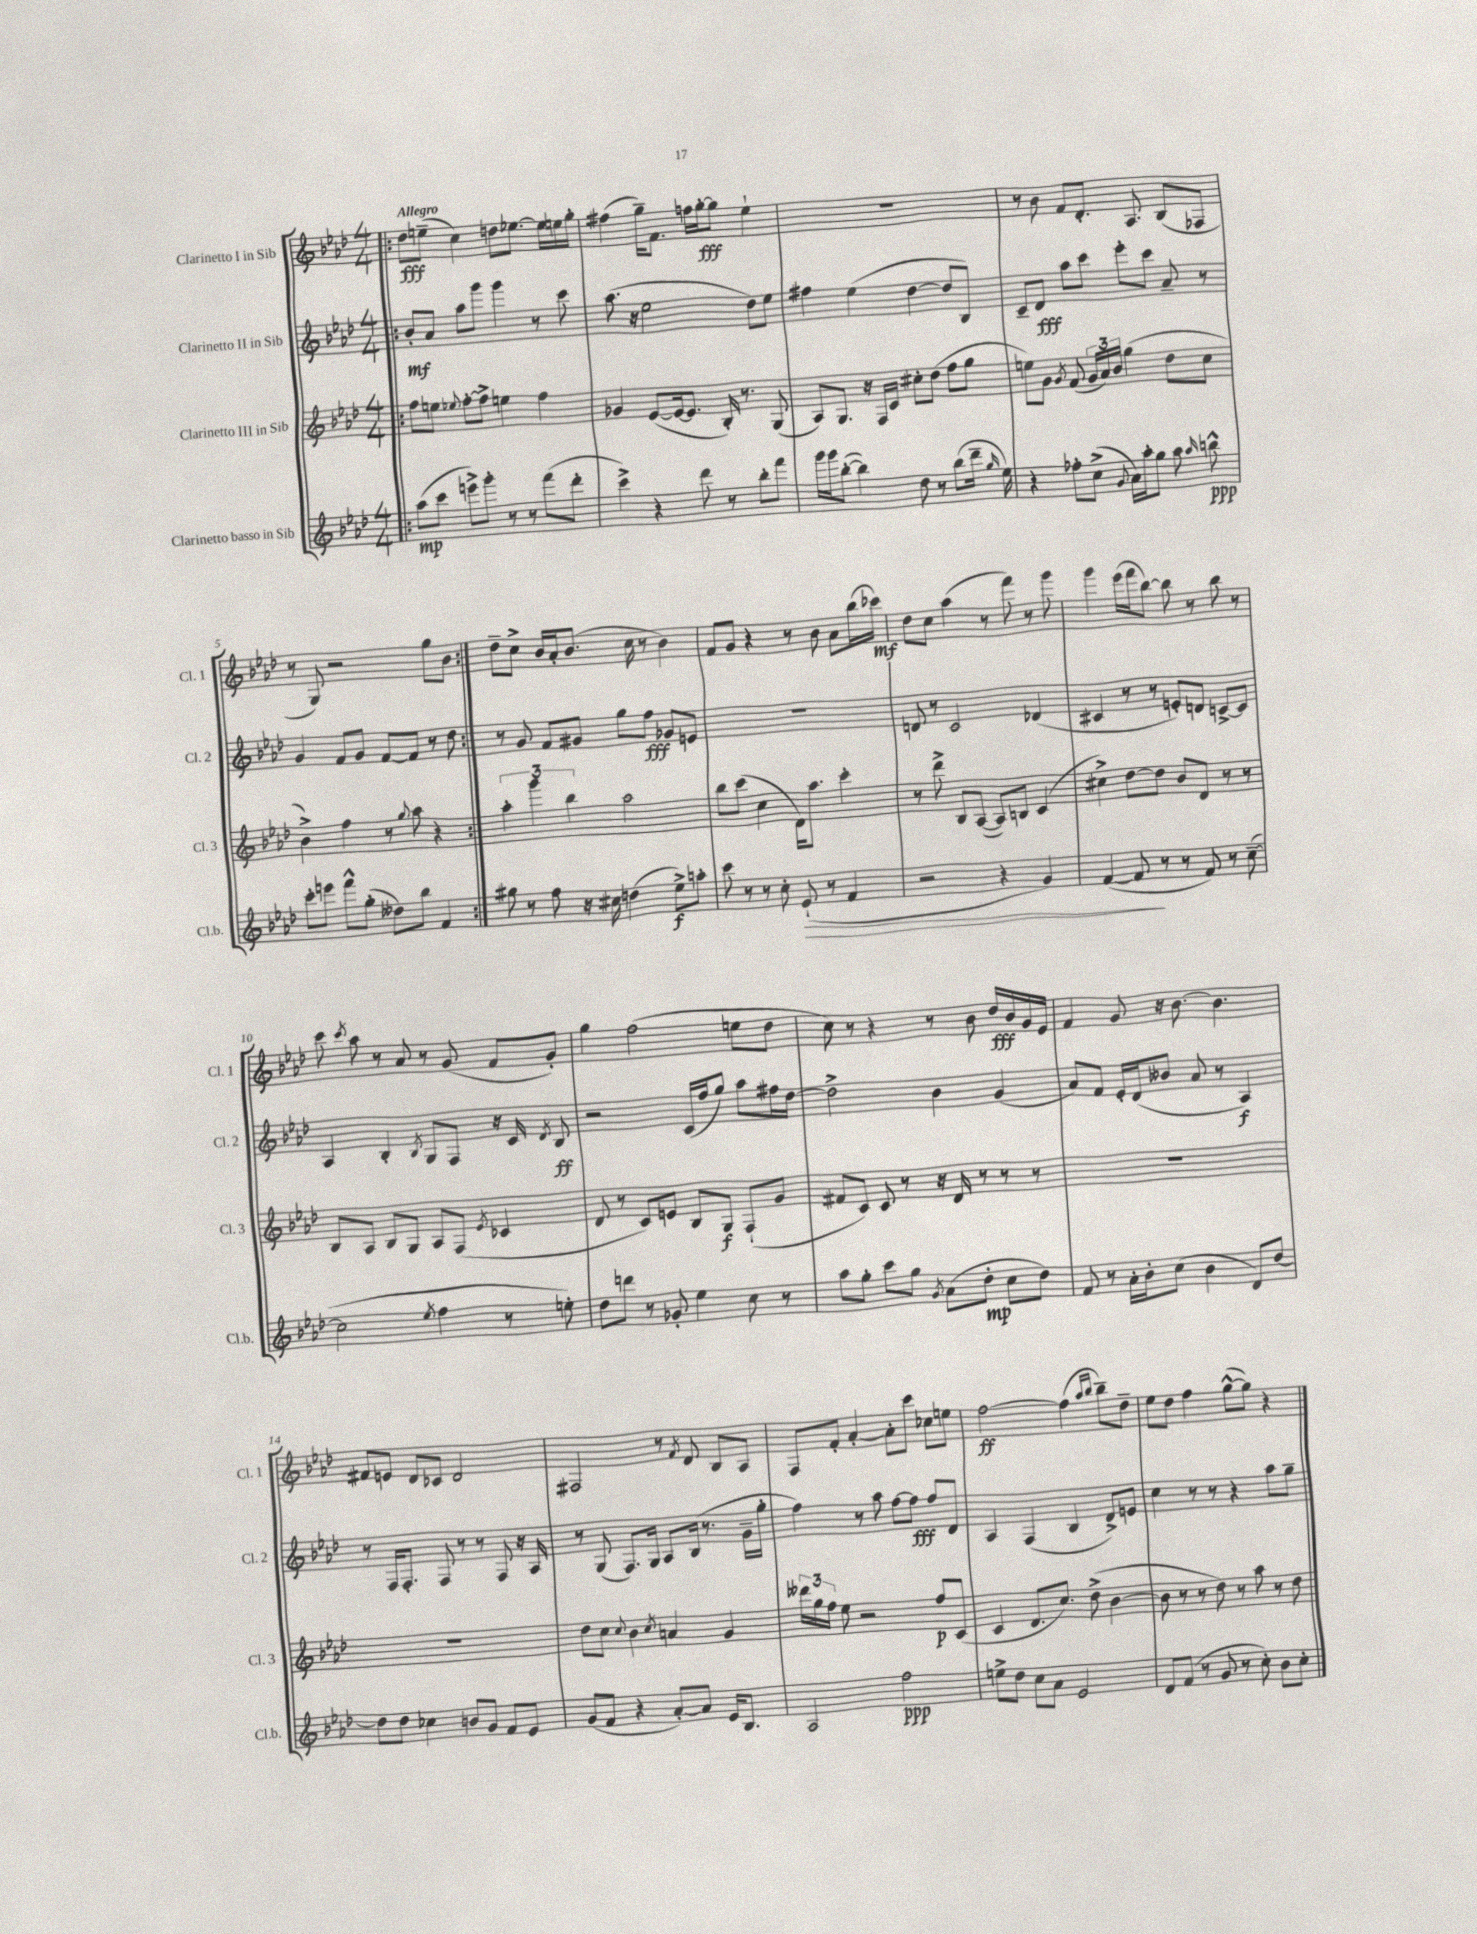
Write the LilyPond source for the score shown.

<<
\new StaffGroup <<
\new Staff = "s0" \with { instrumentName = "Clarinetto I in Sib" shortInstrumentName = "Cl. 1" } {
    \clef treble \key aes \major \numericTimeSignature \time 4/4 \tempo "Allegro"
    \autoBeamOff \repeat volta 2 { \bar ".|:" des''8[\fff e''8]--( c''4) d''8[ ees''8.]~ ees''16[ e''16 g''16]-. |
    fis''4( g''16[--) f'8.] f''16[ g''16~-.\fff g''8] ees''4-! |
    R1 |
    r8 bes'8 f'8[ des'8.]-. aes8. bes8[( fes8] |
    r8 g8) r2 g''8[ bes'8] | }
    des''8[-- c''8]-> bes'16[ aes'16-. bes'8.]( c''16 r8 bes'4) |
    f'8[ g'8] r4 r8 bes'8 aes'8[ bes''16( ces'''16]\mf) |
    des''8[ c''8] aes''4( r8 f'''8) r8 g'''8 |
    g'''4 ees'''16[( f'''16 bes''8]~) bes''8 r8 bes''8 r8 |
    c'''8 \acciaccatura { c'''8 } aes''8 r8 aes'8 r8 g'8( f'8[ g'8]-.) |
    g''4 f''2( e''8[ des''8] |
    c''8) r8 r4 r8 bes'8 des''16[\fff bes'16 g'16 ees'16] |
    f'4 g'8 r16 bes'8.~ bes'4. |
    fis'8[ e'8] des'8[ ces'8] des'2 |
    fis2 r8 \acciaccatura { f'8 } des'8 bes8[ aes8] |
    f8[ f'8]-. aes'4~-. aes'8[-. c'''8] ces''8[ e''8] |
    f''2~\ff f''4( \grace { aes''16[ bes''16] } bes''8[--) des''8]-- |
    ees''8[ des''8] f''4 g''8[~-^( g''8]) r4 \bar "|." |
}
\new Staff = "s1" \with { instrumentName = "Clarinetto II in Sib" shortInstrumentName = "Cl. 2" } {
    \clef treble \key aes \major \numericTimeSignature \time 4/4
    \autoBeamOff \repeat volta 2 { \bar ".|:" bes'8[-.\mf aes'8] aes''8[ g'''8] g'''4 r8 c'''8 |
    aes''8.( r16 ees''2 des''8[) ees''8] |
    fis''4 ees''4( des''4~ des''8[ bes8]) |
    c'8[-- des'8]\fff aes''8[ c'''8] ees'''8[-. c'''8] aes'8-- r8 |
    g'4 f'8[ g'8] f'8[~ f'8] r8 des''8 | }
    r8 g'8 f'8[ gis'8] g''8[ f''8]\fff ges'8[ e'8] |
    R1 |
    d'8 r8 c'2 des'4( |
    cis'4 r8 r8 e'8[-.) d'8] c'8[~-> c'8] |
    aes4 bes4-. \acciaccatura { bes8 } g8[ f8] r16 c'16 \acciaccatura { des'8 } bes8\ff |
    r2 c'16[( f''16 g''8]) aes''8[ fis''16 des''16]~ |
    des''2-> bes'4 g'4( |
    aes'8[) f'8] ees'16[-. des'16( beses'8] aes'8 r8 aes4\f) |
    r8 f16[ f8.]-. f8 r8 r8 f8 r16 aes16 |
    r8 g8( f8.[) g16] aes8[ bes16]( r8. g'16[-- g''16]-. |
    f''4) r8 aes''8 f''8[~ f''8]\fff f''8[ des'8] |
    aes4 f4( bes4 des'8[->) e'8] |
    c''4 r8 r8 r4 aes''8[ g''8]-- \bar "|." |
}
\new Staff = "s2" \with { instrumentName = "Clarinetto III in Sib" shortInstrumentName = "Cl. 3" } {
    \clef treble \key aes \major \numericTimeSignature \time 4/4
    \autoBeamOff \repeat volta 2 { \bar ".|:" f''8[ e''8] \appoggiatura { ees''8 } f''8[~-. f''8]-> e''4 f''4 |
    ges'4 ees'8[~( ees'16~ ees'8.] bes16-.) r8. g8( |
    aes8[) g8.] r16 f16[ c'16] cis''8[-. des''8]( f''8[ g''8] |
    e''8[) g'8] \acciaccatura { g'8 } f'8( \tuplet 3/2 { g'16[ aes'16) bes'16] } g''4( des''8[ c''8] |
    bes'4->) f''4 r8 \appoggiatura { g''8 } aes''8 r4 | }
    \tuplet 3/2 { aes''4-. g'''4 bes''4 } aes''2 |
    bes''8[ c'''8]( c''4 des'16[) aes''8.] c'''4-. |
    r8 des'''8-> bes8[ aes8]~( aes8[) b8] c'4( |
    cis''4->) des''8[~ des''8] bes'8[ des'8] r8 r8 |
    bes8[ aes8] bes8[ g8] aes8[ f8]( \acciaccatura { ees'8 } ces'4 |
    des'8 r8 c'8[) e'8] bes8[ g8]\f f8[-!( g'8] |
    fis'8[ c'8]) c'8 r8 r16 des'16 r8 r8 r8 |
    R1 |
    R1 |
    des''8[ c''8] \appoggiatura { c''8 } bes'4 \acciaccatura { c''8 } a'4 g'4 |
    \tuplet 3/2 { deses'''16[ g''16 f''16] } ees''8 r2 f''8[\p c'8]( |
    c'4 des'8.[ c''8.]) des''8->( bes'4~ |
    bes'8 r8 r8 des''8) r8 aes''8 r8 des''8 \bar "|." |
}
\new Staff = "s3" \with { instrumentName = "Clarinetto basso in Sib" shortInstrumentName = "Cl.b." } {
    \clef treble \key aes \major \numericTimeSignature \time 4/4
    \autoBeamOff \repeat volta 2 { \bar ".|:" aes''8[\mp( c'''8] e'''8[->) g'''8]-. r8 r8 f'''8[( des'''8]-. |
    c'''4->) r4 des'''8 r8 bes''8[-. f'''8] |
    g'''16[ g'''16 bes''8]~-.( bes''4) des''8 r8 bes''8[( des'''16]-- \grace { g''16 } ees''16) |
    r4 fes''8[-. c''8]->( \appoggiatura { g'8 } aes'16[) aes''16-. g''8] aes''8 \grace { aes''16 } b''8-^\ppp |
    c'''8[-. e'''8] f'''8[-^ g''8]-.( deses''8[) bes''8] f'4 | }
    gis''8 r8 f''8 r16 cis''16 d''4( ees''8[->\f) a''8]-. |
    c'''8 r8 r8 c''8-. ees'8-!\>( r8 f'4 |
    r2 r4 g'4) |
    f'4~( f'8\! r8 r8 f'8) r8 c''8~--( |
    c''2 \acciaccatura { ees''8 } f''4 r8 e''8-.) |
    des''8[ d'''8] r8 ges'8-. ees''4 c''8 r8 |
    aes''8[ g''8]-. c'''8[ g''8] \acciaccatura { g'8 } aes'8[( des''8]-.\mp c''8[ des''8]) |
    f'8 r8 aes'16[-. bes'16-. c''8]( bes'4 des'8[) des''8]~ |
    des''8[ des''8] ces''4 b'8[ g'8] f'8[ ees'8] |
    g'8[( f'8] r4 aes'8[~-.) aes'8] ees'16[ bes8.] |
    aes2 f''2\ppp |
    e''8[-> des''8] c''8[ aes'8] ees'2 |
    des'8[ f'8]( r8 g'8 r8 c''8-.) bes'8[ c''8]-. \bar "|." |
}
>>
>>
